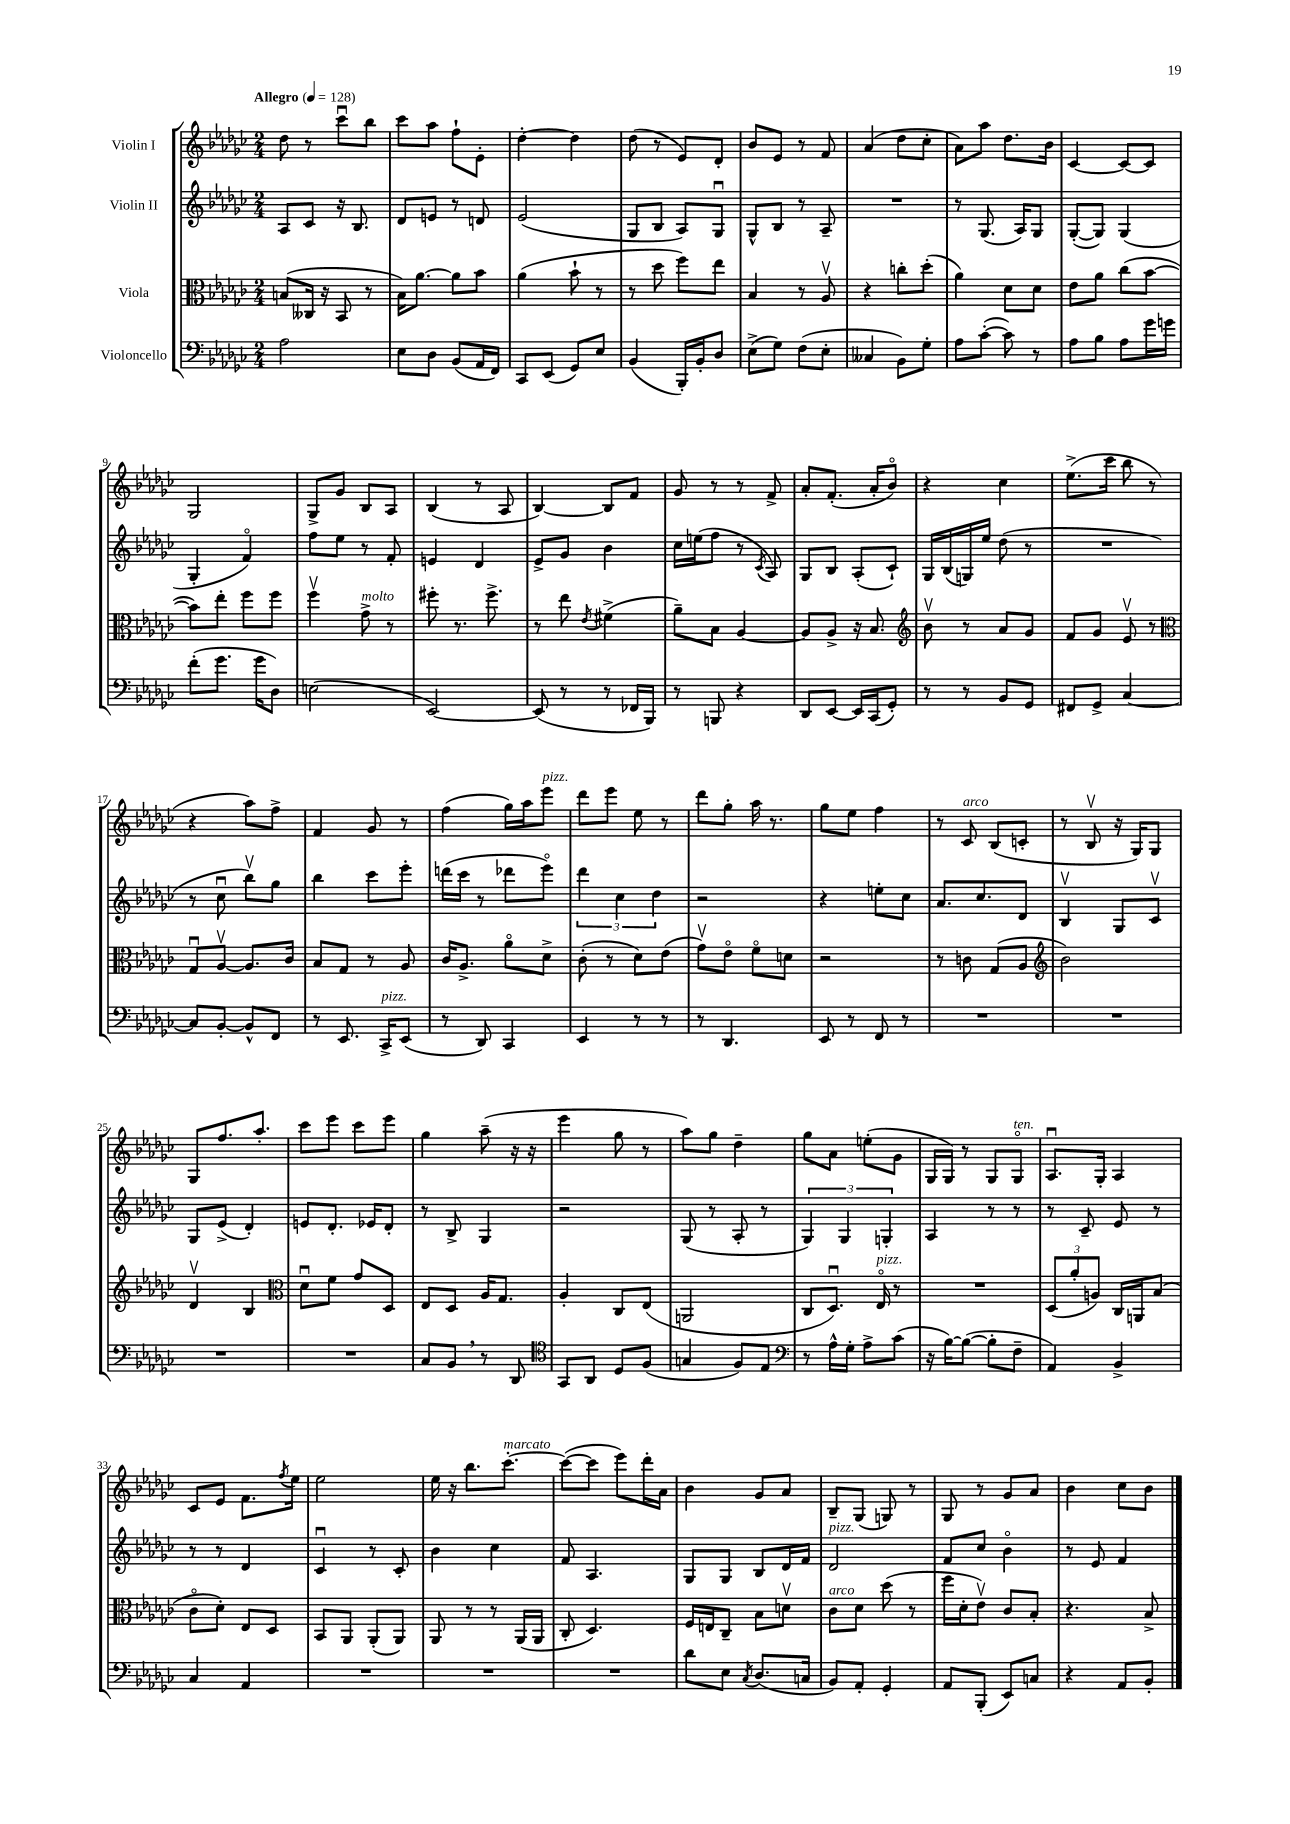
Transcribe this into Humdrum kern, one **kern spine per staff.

**kern	**kern	**kern	**kern
*staff4	*staff3	*staff2	*staff1
*clefF4	*clefC3	*clefG2	*clefG2
*k[b-e-a-d-g-c-]	*k[b-e-a-d-g-c-]	*k[b-e-a-d-g-c-]	*k[b-e-a-d-g-c-]
*M2/4	*M2/4	*M2/4	*M2/4
*MM128	*MM128	*MM128	*MM128
2A-	(8B	8A-	8dd-
.	16C--	8c-	8r
.	16r	.	.
.	8BB-	16r	8ccc-u
.	.	8.B-	.
.	8r	.	8bb-
=	=	=	=
8E-	16B-)	8d-	8ccc-
.	[8.a-	.	.
8D-	.	8e	8aa-
(8BB-	8a-]	8r	8ff`
16AA-	8b-	8d	8e-'
16FF)	.	.	.
=	=	=	=
8CC-	(4a-	(2e-	[4dd-'
(8EE-	.	.	.
8GG-)	8b-`	.	4dd-]
8E-	8r	.	.
=	=	=	=
(4BB-	8r	8G-	(8dd-
.	8dd-	8B-	8r
16BBB-')	8ff)	8A-)	8e-)
16BB-'	.	.	.
8D-	8ee-	8G-u	8d-'
=	=	=	=
(8E-^	4B-	8G-^^	8b-
8G-)	.	8B-	8e-
(8F	8r	8r	8r
8E-'	8A-v	8A-~	8f
=	=	=	=
4C--	4r	2r	(4a-
8BB-)	8cc'	.	8dd-
8G-'	(8dd-'	.	8cc-'
=	=	=	=
8A-	4a-)	8r	8a-)
([8c-'	.	(8.G-	8aa-
8c-])	8d-	.	8.dd-
.	.	16A-)	.
8r	8d-	8G-	.
.	.	.	16b-
=	=	=	=
8A-	8e-	([8G-'	[4c-
8B-	8a-	8G-])	.
8A-	(8cc-	(4G-	8c-_
16g-	[8b-	.	8c-]
16g	.	.	.
=	=	=	=
(8f'	8b-])	4G-'	2G-
8.g-	8ee-'	.	.
.	8ff	4fo)	.
16g-	.	.	.
8D-)	8ff	.	.
=	=	=	=
(2E	4ffv	8ff	8G-^
.	.	8ee-	8g-
.	8g-^	8r	8B-
.	8r	8f'	8A-
=	=	=	=
[2EE-)	8ff#'	4e	(4B-
.	8.r	.	.
.	.	4d-	8r
.	8.ff#^	.	.
.	.	.	8A-
=	=	=	=
(8EE-]	8r	8e-^	[4B-)
8r	8ee-	8g-	.
.	8qe-	.	.
8r	(4f#^	4b-	8B-]
16FF-	.	.	8f
16BBB-)	.	.	.
=	=	=	=
8r	8a-~)	16cc-	8g-
.	.	(16ee	.
8BBB	8B-	8ff	8r
4r	[4A-	8r	8r
.	.	8qc-	.
.	.	8A-)	8f^
=	=	=	=
8DD-	8A-]	8G-	8a-'
[8EE-	8A-^	8B-	(8.f'
16EE-]	16r	(8A-'	.
(16CC-	8.B-	.	16a-'
8GG-')	.	8c-`)	8b-o)
=	=	=	=
*	*clefG2	*	*
8r	8b-v	16G-	4r
.	.	(16B-	.
8r	8r	16G)	.
.	.	16ee-	.
8BB-	8a-	(8dd-	4cc-
8GG-	8g-	8r	.
=	=	=	=
8FF#	8f	2r	(8.ee-^
8GG-^	8g-	.	.
.	.	.	16ccc-
[4C-	8e-v	.	8bb-
.	8r	.	8r
=	=	=	=
*	*clefC3	*	*
8C-]	8G-u	8r	4r
[8BB-'	[8A-v	8cc-u	.
8BB-^^]	8.A-]	8bb-v)	8aa-)
8FF	.	8gg-	8ff^
.	16c-	.	.
=	=	=	=
8r	8B-	4bb-	4f
8.EE-	8G-	.	.
.	8r	8ccc-	8g-
16CC-^	.	.	.
(8EE-	8A-	8eee-'	8r
=	=	=	=
8r	16c-	(16ddd	(4ff
.	8.A-^	16ccc-	.
8DD-)	.	8r	.
4CC-	8a-o	8ddd-	16gg-)
.	.	.	16aa-
.	8d-^	8eee-o)	8eee-
=	=	=	=
4EE-	(8c-'	6ddd-	8ddd-
.	8r	.	8eee-
.	.	6cc-	.
8r	8d-)	.	8ee-
.	.	6dd-	.
8r	(8e-	.	8r
=	=	=	=
8r	8g-v)	2r	8ddd-
4.DD-	8e-o	.	8gg-'
.	8fo	.	16aa-
.	.	.	8.r
.	8d	.	.
=	=	=	=
8EE-	2r	4r	8gg-
8r	.	.	8ee-
8FF	.	8ee'	4ff
8r	.	8cc-	.
=	=	=	=
2r	8r	8.a-	8r
.	8c	.	8c-
.	.	8.cc-	.
.	(8G-	.	(8B-
.	8A-	8d-	8c'
=	=	=	=
*	*clefG2	*	*
2r	2b-)	4B-v	8r
.	.	.	8B-v
.	.	8G-	16r
.	.	.	16G-)
.	.	8c-v	8G-
=	=	=	=
2r	4d-v	8G-	8G-
.	.	(8e-^	8.ff
.	4B-	4d-')	.
.	.	.	8.aa-'
=	=	=	=
*	*clefC3	*	*
2r	8d-u	8e	8ccc-
.	8f	8.d-'	8eee-
.	8g-	.	8ccc-
.	.	16e-	.
.	8D-	8d-'	8eee-
=	=	=	=
8C-	8E-	8r	4gg-
8BB-	8D-	8B-^	.
8r	16A-	4G-	(8aa-~
.	8.G-	.	.
8DD-	.	.	16r
.	.	.	16r
=	=	=	=
*clefC4	*	*	*
8GG-	4A-'	2r	4eee-
8AA-	.	.	.
8D-	8C-	.	8gg-
(8F	(8E-	.	8r
=	=	=	=
4G	2AA	(8G-	8aa-)
.	.	8r	8gg-
8F)	.	8A-'	4dd-~
8E-	.	8r	.
=	=	=	=
*clefF4	*	*	*
8r	8C-	6G-)	8gg-
16A-^^	8.D-u)	.	8a-
.	.	6G-	.
16G-'	.	.	.
8A-^	.	.	(8ee'
.	16E-o	.	.
.	.	6G'	.
(8c-	8r	.	8g-
=	=	=	=
16r	2r	4A-	16G-
[16B-)	.	.	16G-)
(8B-_	.	.	8r
8B-']	.	8r	8G-
8F~	.	8r	8G-o
=	=	=	=
4AA-)	(12D-	8r	8.A-u
.	12a-'	.	.
.	.	8c-~	.
.	12A)	.	.
.	.	.	16G-'
4BB-^	16C-	8e-	4A-
.	16AA	.	.
.	(8B-	8r	.
=	=	=	=
4C-	8c-o	8r	8c-
.	8d-')	8r	8e-
4AA-	8E-	4d-	8.f
.	8D-	.	.
.	.	.	8qff
.	.	.	16ee-
=	=	=	=
2r	8BB-	4c-u	2ee-
.	8AA-	.	.
.	(8AA-'	8r	.
.	8AA-)	8c-'	.
=	=	=	=
2r	8AA-	4b-	16ee-
.	.	.	16r
.	8r	.	8.bb-
.	8r	4cc-	.
.	.	.	[8.ccc-'
.	(16AA-	.	.
.	16AA-	.	.
=	=	=	=
2r	8C-'	8f	(8ccc-_
.	4.D-)	4.A-	8ccc-]
.	.	.	8eee-)
.	.	.	16ddd-'
.	.	.	16a-
=	=	=	=
8d-	16F	8G-	4b-
.	16E	.	.
8E-	8C-~	8G-	.
8qC-	.	.	.
(8.D-	8B-	8B-	8g-
.	8dv	16d-	8a-
16C	.	16f	.
=	=	=	=
8BB-)	8c-	2d-	8B-~
8AA-'	8d-	.	(8G-
4GG-'	(8dd-	.	8G)
.	8r	.	8r
=	=	=	=
8AA-	16ff	8f	8G-
.	16d-'	.	.
(8BBB-'	8e-v)	8cc-	8r
8EE-)	8c-	4b-o	8g-
8C	8B-'	.	8a-
=	=	=	=
4r	4.r	8r	4b-
.	.	8e-	.
8AA-	.	4f	8cc-
8BB-'	8B-^	.	8b-
==	==	==	==
*-	*-	*-	*-
